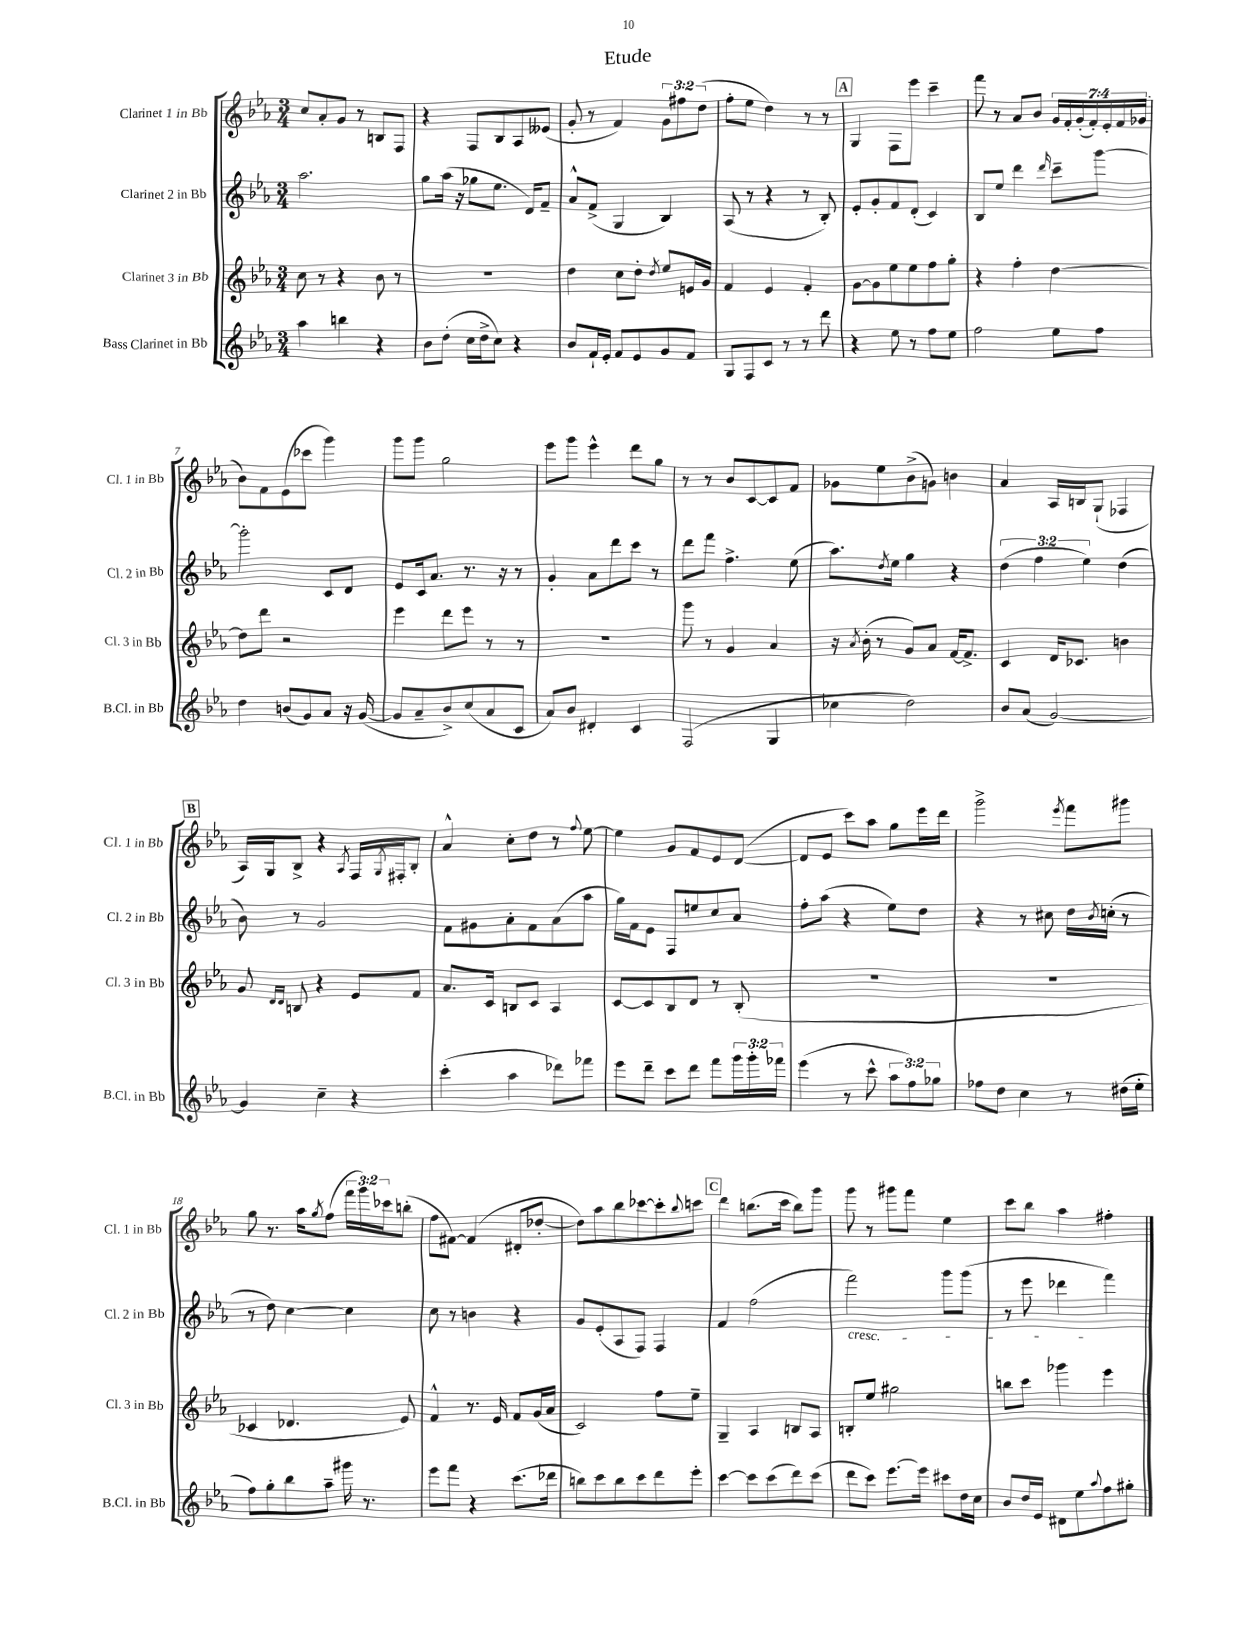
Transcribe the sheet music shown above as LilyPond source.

\header { title = "Etude" }
<<
\new StaffGroup <<
\new Staff = "s0" \with { instrumentName = "Clarinet 1 in Bb" shortInstrumentName = "Cl. 1 in Bb" } {
    \clef treble \key ees \major \numericTimeSignature \time 3/4 \override Staff.TupletNumber.text = #tuplet-number::calc-fraction-text
    c''8 aes'8-. g'8 r8 b8 f8 |
    r4 f8 bes8 aes8 eeses'8( |
    g'8-. r8 f'4) \tuplet 3/2 { g'8 fis''8 d''8( } |
    f''8-. ees''8 d''4) r8 r8 |
    \mark \markup { \box "A" } g4 f8 ees'''8 c'''4-- |
    f'''8 r8 aes'8 bes'8 \tuplet 7/4 { g'16 f'16-. g'16-.( f'16-.) ees'16-. f'16 ges'16( } |
    bes'8) f'8 ees'8( ces'''8 g'''4) |
    g'''8 g'''8 g''2 |
    ees'''8 g'''8 ees'''4-^ d'''8 g''8 |
    r8 r8 bes'8 c'8~ c'8 f'8 |
    ges'8 ees''8 bes'8->( g'8) b'4 |
    aes'4 aes16 b16 g8-!( fes4 |
    \mark \markup { \box "B" } aes16) g16 bes8-> r4 \acciaccatura { aes8 } f16 \acciaccatura { g8 } fis16-. bes8-. |
    aes'4-^ c''8-. d''8 r8 \appoggiatura { f''8 } ees''8~ |
    ees''4 g'8 f'8 ees'8 d'8~( |
    d'8 ees'8 c'''8) aes''8 g''8 ees'''16 d'''16 |
    g'''2-> \acciaccatura { ees'''8 } f'''8 gis'''8 |
    g''8 r8. aes''16 \acciaccatura { g''8 } f''8( \tuplet 3/2 { f'''16 g'''16) ces'''16 } b''8-.( |
    f''8 fis'8~) fis'4( dis'8-. des''8~-. |
    des''8) aes''8 bes''8 ces'''8~ ces'''8-. \appoggiatura { bes''8 } c'''8 |
    \mark \markup { \box "C" } d'''4 b''8.( c'''16 b''8) g'''8 |
    g'''8 r8 gis'''8 f'''8 ees''4 |
    c'''8 bes''8 aes''4 fis''4-. \bar "|." |
}
\new Staff = "s1" \with { instrumentName = "Clarinet 2 in Bb" shortInstrumentName = "Cl. 2 in Bb" } {
    \clef treble \key ees \major \numericTimeSignature \time 3/4 \override Staff.TupletNumber.text = #tuplet-number::calc-fraction-text
    aes''2. |
    g''8 aes''16( r16 ges''8 ees''8. d'16) f'8-- |
    aes'8-^ f'8->( g4 bes4) |
    aes8( r8 r4 r8 bes8-.) |
    \mark \markup { \box "A" } ees'8-. g'8-. f'8 d'8-.( c'4) |
    bes8 ees''8 d'''4 \grace { d'''16 } c'''8-- g'''8~ |
    g'''2-. c'8 d'8 |
    ees'8 c'16 aes'8. r8. r16 r8 |
    g'4-. aes'8 d'''8 c'''8 r8 |
    d'''8 f'''8 f''4.-> ees''8( |
    aes''8.) \acciaccatura { d''8 } ees''16 g''4 r4 |
    \tuplet 3/2 { d''4( f''4 ees''4) } d''4( |
    \mark \markup { \box "B" } bes'8) r8 g'2 |
    f'8 gis'8 aes'8-. f'8 aes'8( aes''8 |
    g''16) f'16 ees'8 f8 e''8 c''8 aes'8 |
    f''8-. aes''8( r4 ees''8) d''8 |
    r4 r8 cis''8 d''16 \acciaccatura { bes'8 } c''16-.( r8 |
    r8 d''8) c''4~ c''4 |
    c''8 r8 b'4 r4 |
    g'8 ees'8-.( aes8 f8) f4 |
    \mark \markup { \box "C" } f'4 f''2( |
    f'''2\cresc) g'''8 g'''8( |
    r8 ees'''8 des'''4\! f'''4) \bar "|." |
}
\new Staff = "s2" \with { instrumentName = "Clarinet 3 in Bb" shortInstrumentName = "Cl. 3 in Bb" } {
    \clef treble \key ees \major \numericTimeSignature \time 3/4
    c''8 r8 r4 bes'8 r8 |
    R2. |
    d''4 c''8 d''8-. \acciaccatura { d''8 } ees''8 e'16 g'16 |
    f'4 ees'4 f'4-. |
    \mark \markup { \box "A" } g'8~ g'8 ees''8 ees''8 f''8 g''8-. |
    r4 f''4-. d''4~ |
    d''8 d'''8 r2 |
    ees'''4 d'''8 ees'''8 r8 r8 |
    R2. |
    g'''8 r8 g'4 aes'4 |
    r16 \acciaccatura { aes'8 } bes'16-.( r8 g'8) aes'8 f'16~ f'8.-> |
    c'4 d'16 ces'8. b'4 |
    \mark \markup { \box "B" } g'8 \grace { d'16 d'16 } b8 r4 ees'8 f'8 |
    aes'8. c'16 b8 c'8 aes4 |
    c'8~ c'8 bes8 d'8 r8 bes8-.( |
    R2. |
    R2. |
    ces'4 des'4. ees'8) |
    f'4-^ r8. ees'16 f'8 g'16( aes'16 |
    c'2) f''8 ees''8-- |
    \mark \markup { \box "C" } g4-- aes4 b8 aes8 |
    b8-. ees''8 gis''2 |
    b''8 c'''8 ges'''4 ees'''4 \bar "|." |
}
\new Staff = "s3" \with { instrumentName = "Bass Clarinet in Bb" shortInstrumentName = "B.Cl. in Bb" } {
    \clef treble \key ees \major \numericTimeSignature \time 3/4 \override Staff.TupletNumber.text = #tuplet-number::calc-fraction-text
    aes''4 b''4 r4 |
    bes'8 d''8-.( c''16 d''16-> c''8) r4 |
    bes'8 f'16-! ees'16-. f'8 ees'8 g'8 f'8 |
    g8 f8 c'8 r8 r8 d'''8 |
    \mark \markup { \box "A" } r4 ees''8 r8 f''8 ees''8 |
    f''2 ees''8 f''8 |
    d''4 b'8( g'8) aes'8 r16 g'16~( |
    g'8 aes'8-- bes'8->) c''8( aes'8 c'8 |
    aes'8) bes'8 dis'4-. c'4 |
    f2( g4 |
    ces''4 d''2) |
    bes'8 aes'8( g'2~) |
    \mark \markup { \box "B" } g'4 c''4-- r4 |
    c'''4-.( aes''4 des'''8) fes'''8 |
    ees'''8 d'''8-- c'''8 d'''8 f'''8 \tuplet 3/2 { g'''16 g'''16-. fes'''16 } |
    ees'''4( r8 c'''8-^ \tuplet 3/2 { aes''8 f''8) ges''8 } |
    fes''8 d''8 c''4 r8 dis''16( ees''16-. |
    f''8) g''8-. bes''8 aes''8-- gis'''16 r8. |
    ees'''8 f'''8 r4 c'''8.( des'''16 |
    b''8) c'''8 b''8 c'''8 d'''8 ees'''8-. |
    \mark \markup { \box "C" } c'''4~ c'''8 c'''8( d'''8) c'''8( |
    d'''8 c'''8) ees'''8.~ ees'''16 cis'''8 d''16 c''16 |
    bes'8 d''16 ees'16 dis'8 ees''8 \appoggiatura { aes''8 } f''8 gis''8-. \bar "|." |
}
>>
>>
